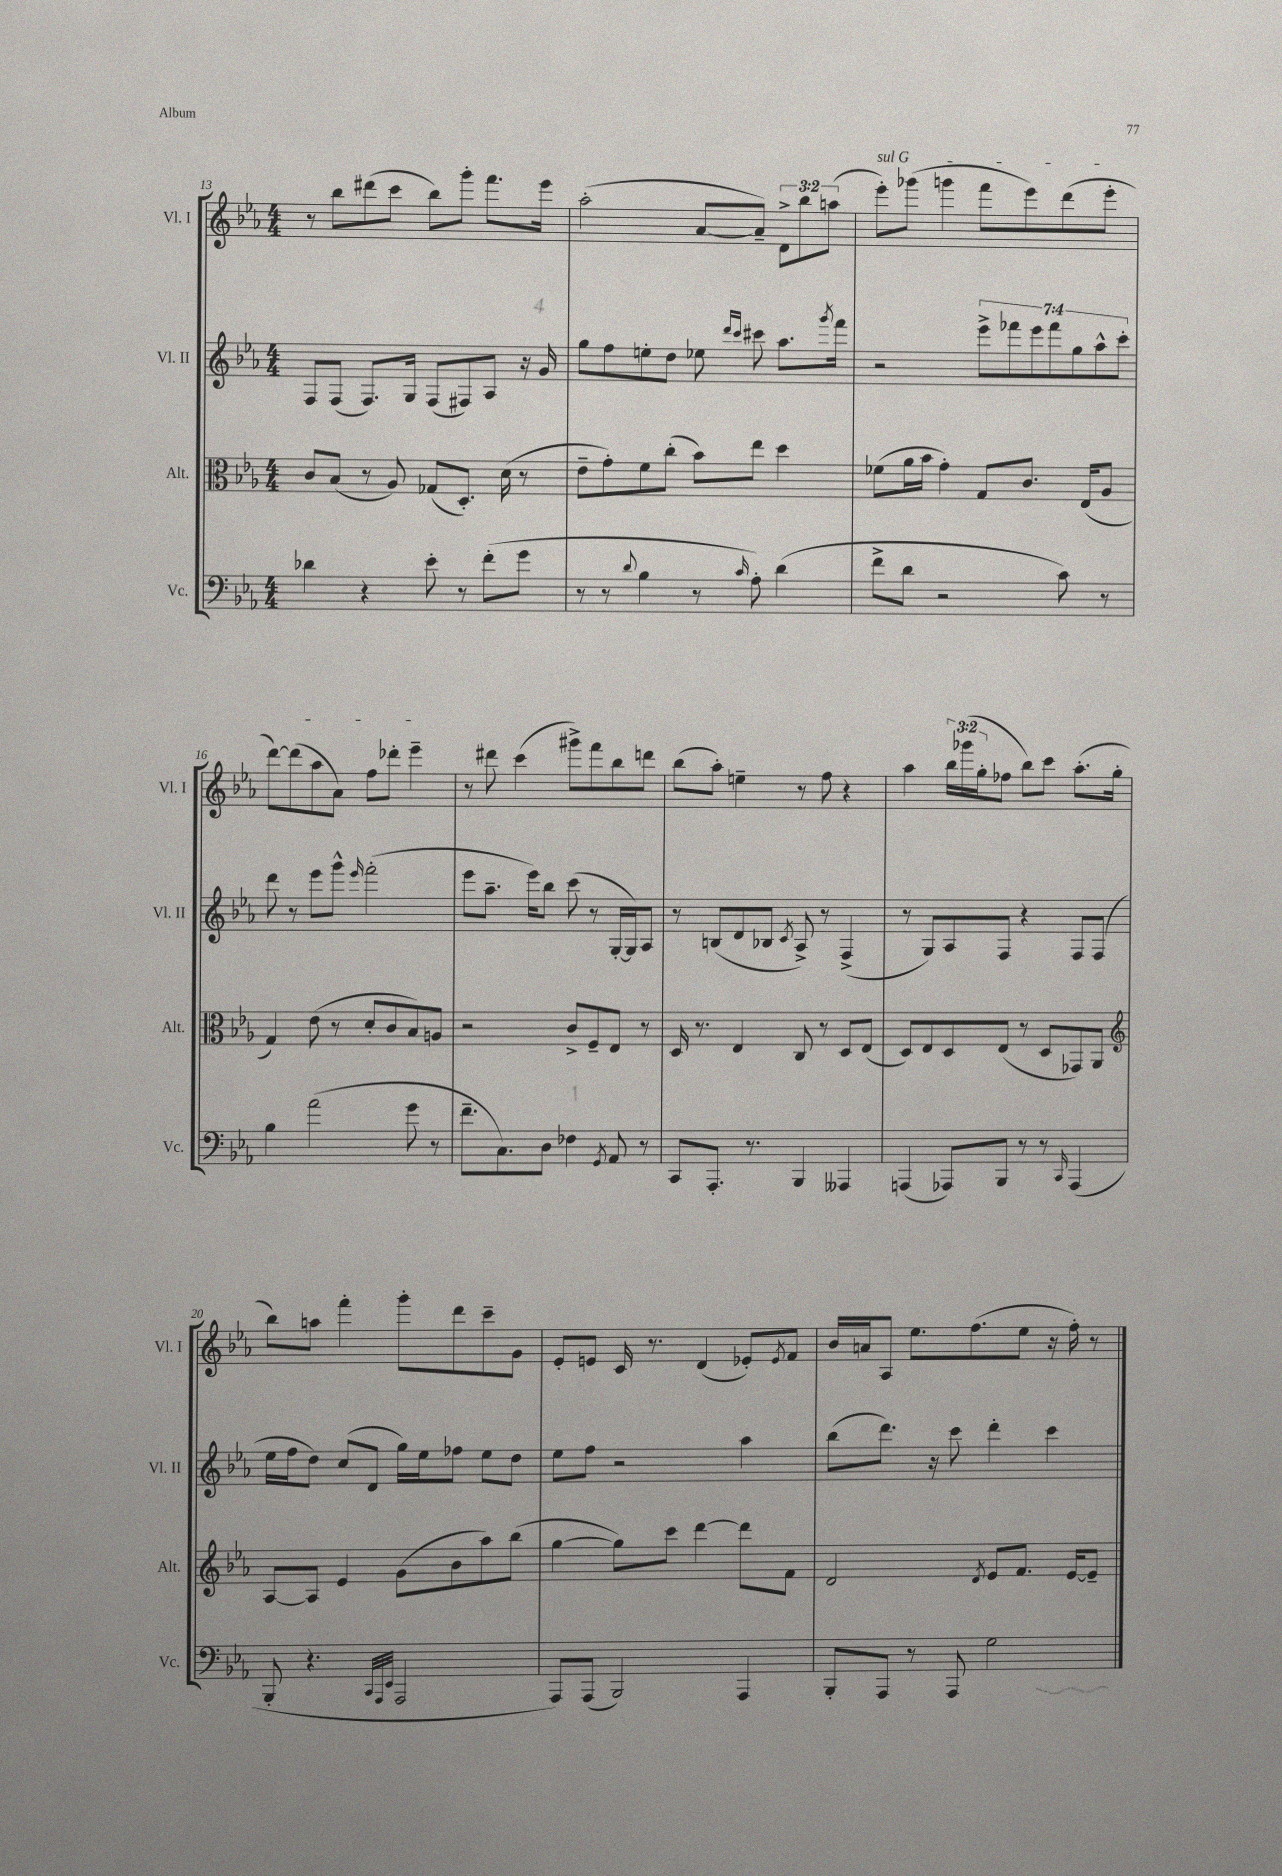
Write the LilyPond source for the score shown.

<<
\new StaffGroup <<
\new Staff = "s0" \with { instrumentName = "Vl. I" shortInstrumentName = "Vl. I" } {
    \clef treble \key ees \major \numericTimeSignature \time 4/4 \override Staff.TupletNumber.text = #tuplet-number::calc-fraction-text
    r8 bes''8 dis'''8( c'''8 bes''8) g'''8-. f'''8. ees'''16 |
    aes''2-.( aes'8~ aes'8--) \tuplet 3/2 { d'8-> bes''8 a''8( } |
    \once \override TextSpanner.bound-details.left.text = \markup { \italic "sul G" } ees'''8-.\startTextSpan) ges'''8( g'''4 f'''8 ees'''8) d'''8( ees'''8-. |
    d'''8~) d'''8( aes''8 aes'8) f''8 des'''8-. ees'''4--\stopTextSpan |
    r8 dis'''8 c'''4( gis'''8->) f'''8 bes''8 d'''8 |
    bes''8( aes''8-.) e''4-- r8 f''8 r4 |
    aes''4 \tuplet 3/2 { bes''16 ges'''16( g''16-. } fes''8 bes''8) c'''8 aes''8.-.( g''16-. |
    bes''8) a''8 f'''4-. g'''8-. d'''8 c'''8-- g'8 |
    ees'8-. e'8 c'16 r8. d'4( ees'8-.) \acciaccatura { ees'8 } f'8 |
    bes'16 a'16 aes8 ees''8. f''8.( ees''8 r16 f''16-.) r8 \bar "|." |
}
\new Staff = "s1" \with { instrumentName = "Vl. II" shortInstrumentName = "Vl. II" } {
    \clef treble \key ees \major \numericTimeSignature \time 4/4 \override Staff.TupletNumber.text = #tuplet-number::calc-fraction-text
    f8 f8( f8.) g16 f8( fis8) aes8 r16 g'16 |
    g''8 f''8 e''8-. d''8 ees''8 \grace { d'''16 c'''16 } cis'''8 aes''8. \acciaccatura { g'''8 } f'''16 |
    r2 \tuplet 7/4 { ees'''8-> fes'''8 ees'''8 fes'''8 g''8 aes''8-^ c'''8-. } |
    d'''8 r8 ees'''8 g'''8-^ \grace { ees'''16 } f'''2-.( |
    ees'''8 aes''8.-- ees'''16) bes''8 c'''8( r8 g16~-. g16) aes8 |
    r8 b8( d'8 bes8 \acciaccatura { c'8 } aes8->) r8 f4->( |
    r8 g8) aes8 f8 r4 f8 f8( |
    ees''16 f''16 d''8) c''8( d'8 g''16) ees''16 fes''8 ees''8 d''8 |
    ees''8 f''8 r2 aes''4 |
    bes''8( d'''8.) r16 c'''8 d'''4-. c'''4 \bar "|." |
}
\new Staff = "s2" \with { instrumentName = "Alt." shortInstrumentName = "Alt." } {
    \clef alto \key ees \major \numericTimeSignature \time 4/4
    c'8 bes8( r8 aes8) ges8( d8.-.) d'16( r8 |
    ees'8-- g'8-.) f'8 c''8-.( bes'8) ees''8 d''4 |
    fes'8( aes'16 bes'16 g'4-.) g8 c'8. ees16( aes8 |
    g4) ees'8( r8 d'8-. c'8 bes8) a8 |
    r2 c'8-> f8-- ees8 r8 |
    d16 r8. ees4 c8 r8 d8 ees8( |
    d8) ees8 d8 ees8( r8 d8 ges,8) aes,8 |
    \clef treble aes8~ aes8 ees'4 g'8( bes'8 aes''8) bes''8( |
    g''4~ g''8) c'''8 d'''4~ d'''8 f'8 |
    d'2 \acciaccatura { d'8 } ees'8 f'8. ees'16~ ees'8-- \bar "|." |
}
\new Staff = "s3" \with { instrumentName = "Vc." shortInstrumentName = "Vc." } {
    \clef bass \key ees \major \numericTimeSignature \time 4/4
    des'4 r4 ees'8-. r8 f'8-.( g'8 |
    r8 r8 \appoggiatura { d'8 } bes4 r8 \grace { c'16 } aes8-.) d'4( |
    f'8-> d'8 r2 c'8) r8 |
    bes4 aes'2( g'8 r8 |
    f'8.-- c8.) d8 fes4 \acciaccatura { g,8 } aes,8 r8 |
    c,8 aes,,8.-. r8. bes,,4 aeses,,4 |
    a,,4( aes,,8) bes,,8 r8 r8 \grace { c,16 } aes,,4( |
    bes,,8-. r4. \grace { c,32 aes,,32 ees,32 } aes,,2 |
    aes,,8) aes,,8( bes,,2) aes,,4 |
    bes,,8-. aes,,8 r8 aes,,8 g2 \bar "|." |
}
>>
>>
\layout { \context { \Score currentBarNumber = #13 } }
